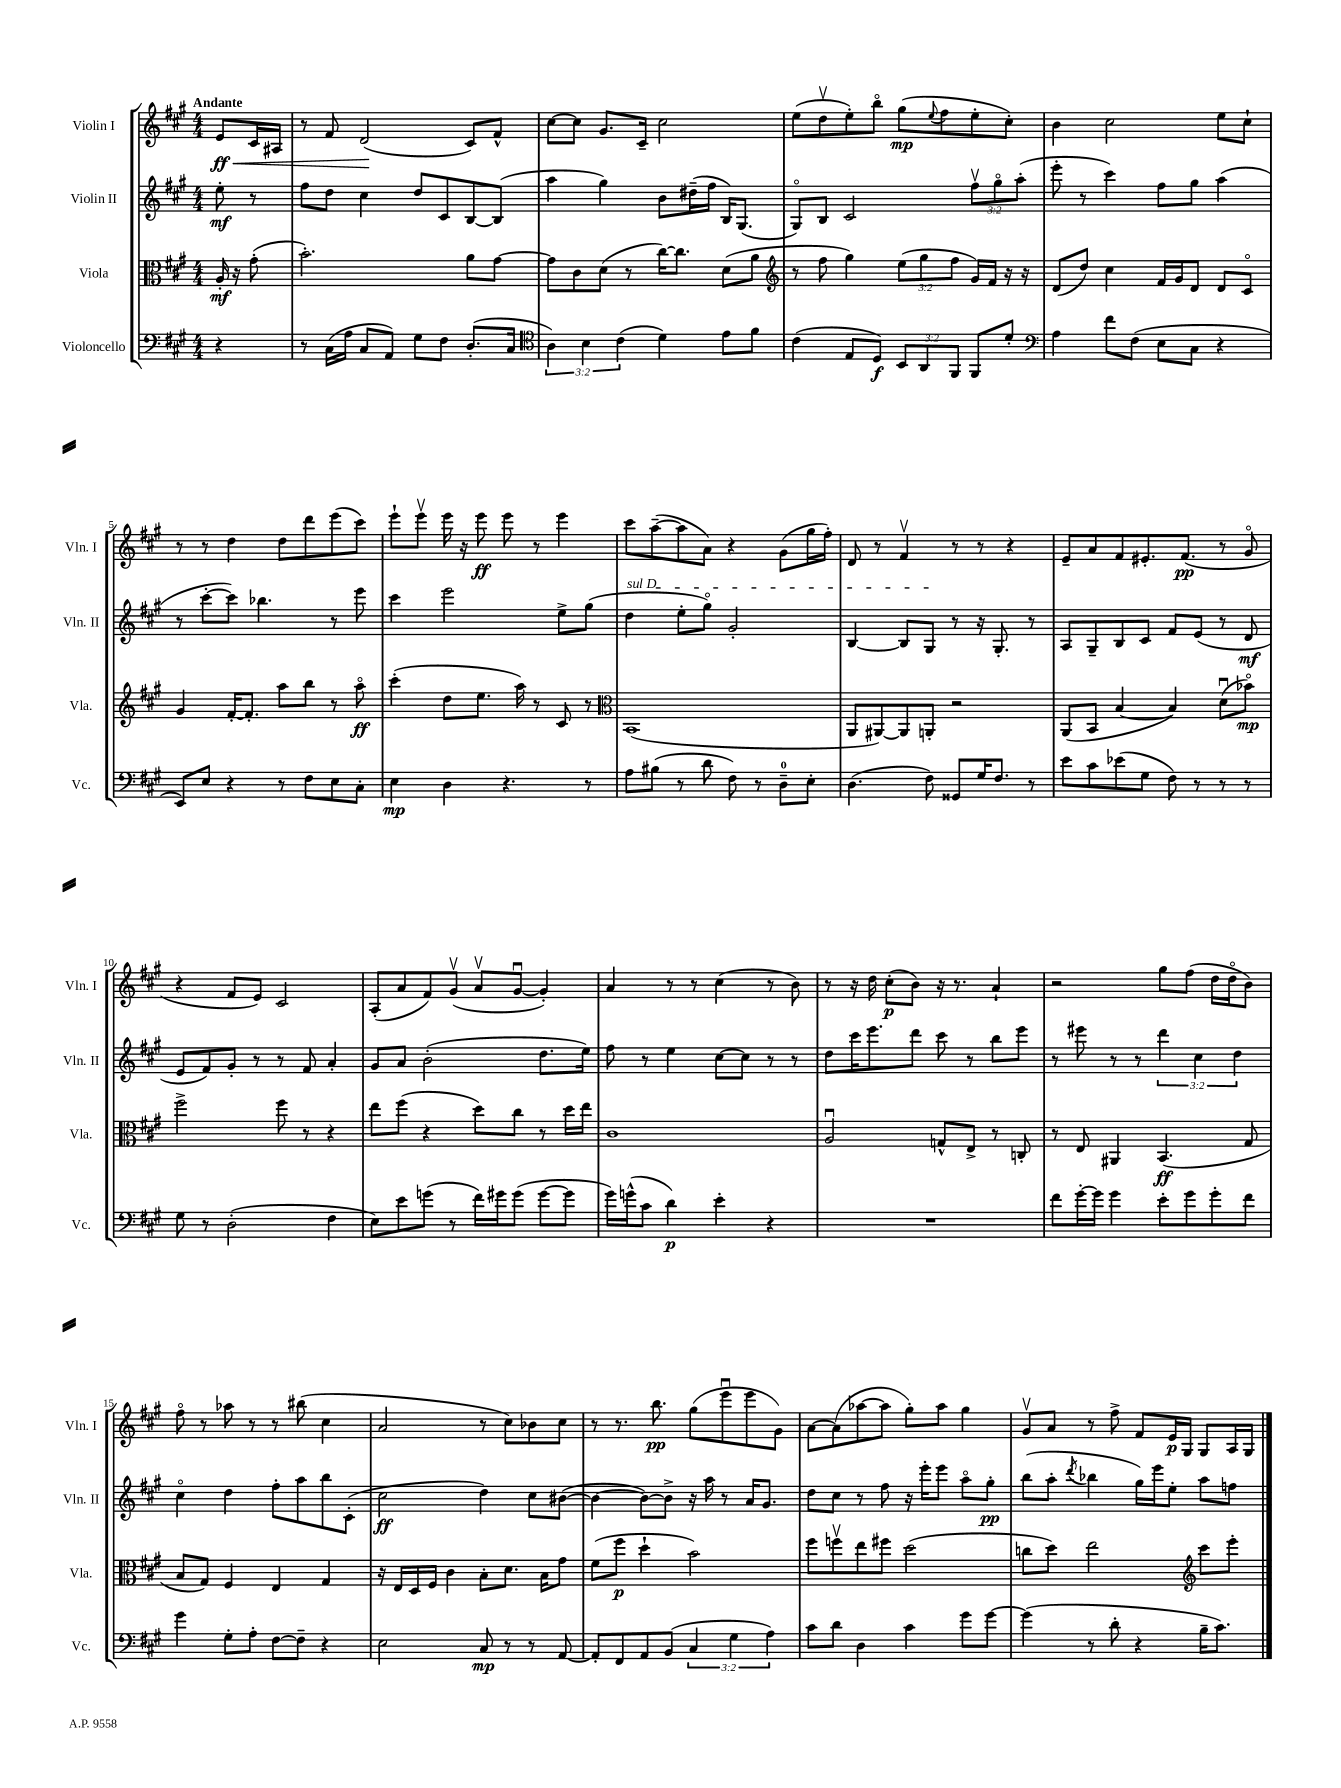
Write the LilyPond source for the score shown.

<<
\new StaffGroup <<
\new Staff = "s0" \with { instrumentName = "Violin I" shortInstrumentName = "Vln. I" } {
    \clef treble \key a \major \numericTimeSignature \time 4/4 \partial 4 \tempo "Andante"
    e'8\ff\< cis'16 ais16 |
    r8 fis'8 d'2\!( cis'8) fis'8-^ |
    cis''8~ cis''8 gis'8. cis'16-- cis''2 |
    e''8( d''8\upbow e''8-.) b''8\flageolet gis''8\mp( \appoggiatura { e''8 } fis''8 e''8-. cis''8-.) |
    b'4 cis''2 e''8 cis''8-! |
    r8 r8 d''4 d''8 d'''8 e'''8( cis'''8) |
    e'''8-! e'''8\upbow e'''16 r16 e'''8\ff e'''8 r8 e'''4 |
    cis'''8 a''8~--( a''8 a'8) r4 gis'8( gis''16 fis''16-.) |
    d'8 r8 fis'4\upbow r8 r8 r4 |
    e'8-- a'8 fis'8 eis'8.-. fis'8.\pp( r8 gis'8\flageolet |
    r4 fis'8 e'8) cis'2 |
    a8-.( a'8 fis'8) gis'8\upbow( a'8\upbow gis'8~\downbow gis'4-.) |
    a'4 r8 r8 cis''4( r8 b'8) |
    r8 r16 d''16 cis''8-.\p( b'8) r16 r8. a'4-! |
    r2 gis''8 fis''8( d''16 d''16\flageolet b'8) |
    fis''8\flageolet r8 aes''8 r8 r8 bis''8( cis''4 |
    a'2 r8 cis''8) bes'8 cis''8 |
    r8 r8. b''8.\pp gis''8( e'''8\downbow e'''8 gis'8) |
    a'8~ a'8( aes''8~ aes''8 gis''8-.) aes''8 gis''4 |
    gis'8\upbow a'8 r8 fis''8-> fis'8 e'16\p gis16 gis8 a16 gis16 \bar "|." |
}
\new Staff = "s1" \with { instrumentName = "Violin II" shortInstrumentName = "Vln. II" } {
    \clef treble \key a \major \numericTimeSignature \time 4/4 \override Staff.TupletNumber.text = #tuplet-number::calc-fraction-text \partial 4
    e''8-.\mf r8 |
    fis''8 d''8 cis''4 d''8 cis'8 b8~ b8( |
    a''4 gis''4) b'8 dis''16--( fis''16 b16) gis8.( |
    gis8\flageolet) b8 cis'2 \tuplet 3/2 { fis''8\upbow gis''8\flageolet a''8-.( } |
    e'''8-. r8 cis'''4) fis''8 gis''8 a''4( |
    r8 cis'''8~-. cis'''8) bes''4. r8 e'''8 |
    cis'''4 e'''2 e''8-> gis''8( |
    \once \override TextSpanner.bound-details.left.text = \markup { \italic "sul D" } d''4\startTextSpan e''8-. gis''8\flageolet) gis'2-. |
    b4~ b8 gis8\stopTextSpan r8 r16 gis8.-. r8 |
    a8 gis8-- b8 cis'8 fis'8 e'8( r8 d'8\mf |
    e'8 fis'8) gis'8-. r8 r8 fis'8 a'4-. |
    gis'8 a'8 b'2-.( d''8. e''16) |
    fis''8 r8 e''4 cis''8~ cis''8 r8 r8 |
    d''8 cis'''16 e'''8. d'''8 cis'''8 r8 b''8 e'''8 |
    r8 eis'''8 r8 r8 \tuplet 3/2 { d'''4 cis''4 d''4 } |
    cis''4\flageolet d''4 fis''8-. a''8 b''8 cis'8-.( |
    cis''2\ff d''4) cis''8 bis'8~( |
    bis'4~ bis'8~) bis'8-> r16 a''16 r8 a'16 gis'8. |
    d''8 cis''8 r8 fis''8 r16 e'''16-. e'''8 a''8\flageolet gis''8-.\pp |
    b''8( a''8-. \acciaccatura { d'''8 } bes''4 gis''16) e'''16 e''8-. a''8 f''8 \bar "|." |
}
\new Staff = "s2" \with { instrumentName = "Viola" shortInstrumentName = "Vla." } {
    \clef alto \key a \major \numericTimeSignature \time 4/4 \override Staff.TupletNumber.text = #tuplet-number::calc-fraction-text \partial 4
    a16-.\mf r16 gis'8-.( |
    b'2.-.) a'8 gis'8~ |
    gis'8 cis'8 d'8( r8 cis''16~) cis''8. d'8( a'8 |
    \clef treble r8 fis''8 gis''4) \tuplet 3/2 { e''8( gis''8 fis''8 } gis'16) fis'16 r16 r16 |
    d'8( d''8) cis''4 fis'16 gis'16 d'8 d'8 cis'8\flageolet |
    gis'4 fis'16~-. fis'8.-. a''8 b''8 r8 a''8\flageolet\ff |
    cis'''4-.( d''8 e''8. a''16) r8 cis'8 r8 |
    \clef alto b,1( |
    a,8 ais,8~) ais,8 a,8-. r2 |
    a,8( b,8 b4~ b4) d'8\downbow( bes'8\flageolet\mp) |
    fis''2-> fis''8 r8 r4 |
    e''8 fis''8( r4 d''8) cis''8 r8 d''16 e''16 |
    cis'1 |
    a2\downbow g8-^ e8-> r8 c8-. |
    r8 e8 ais,4 b,4.\ff( gis8 |
    b8 gis8) fis4 e4 gis4 |
    r16 e16 d16 fis16 cis'4 b8-. d'8. b16 gis'8 |
    fis'8( fis''8\p d''4-! b'2) |
    fis''8 f''8\upbow e''8 fis''8 d''2( |
    c''8 d''8) e''2 \clef treble cis'''8 e'''8-. \bar "|." |
}
\new Staff = "s3" \with { instrumentName = "Violoncello" shortInstrumentName = "Vc." } {
    \clef bass \key a \major \numericTimeSignature \time 4/4 \override Staff.TupletNumber.text = #tuplet-number::calc-fraction-text \partial 4
    r4 |
    r8 cis16( a16 cis8 a,8) gis8 fis8 d8.-.( cis16 |
    \clef tenor \tuplet 3/2 { a4) b4 cis'4( } d'4) e'8 fis'8 |
    cis'4( e8 d8\f) \tuplet 3/2 { b,8 a,8 fis,8 } fis,8 d'8-. |
    \clef bass a4 fis'8 fis8( e8 cis8 r4 |
    e,8) e8 r4 r8 fis8 e8 cis8-. |
    e4\mp d4 r4. r8 |
    a8 bis8( r8 d'8 fis8) r8 d8-0-- e8-. |
    d4.( fis8) gisis,8 gis16 fis8. r8 |
    e'8 cis'8 ees'8( gis8 fis8) r8 r8 r8 |
    gis8 r8 d2-.( fis4 |
    e8) e'8 g'8( r8 fis'16) gis'16 gis'8( gis'8~ gis'8 |
    gis'16) g'16-^( cis'8 d'4\p) e'4-. r4 |
    R1 |
    fis'8 gis'16~-. gis'16 gis'4 e'8-. gis'8 gis'8-. fis'8 |
    gis'4 gis8-. a8-. fis8~ fis8-- r4 |
    e2 cis8\mp r8 r8 a,8~ |
    a,8-. fis,8 a,8 b,8( \tuplet 3/2 { cis4 gis4 a4) } |
    cis'8 d'8 d4 cis'4 gis'8 gis'8~ |
    gis'4( r8 d'8-. r4 b16-- cis'8.) \bar "|." |
}
>>
>>
